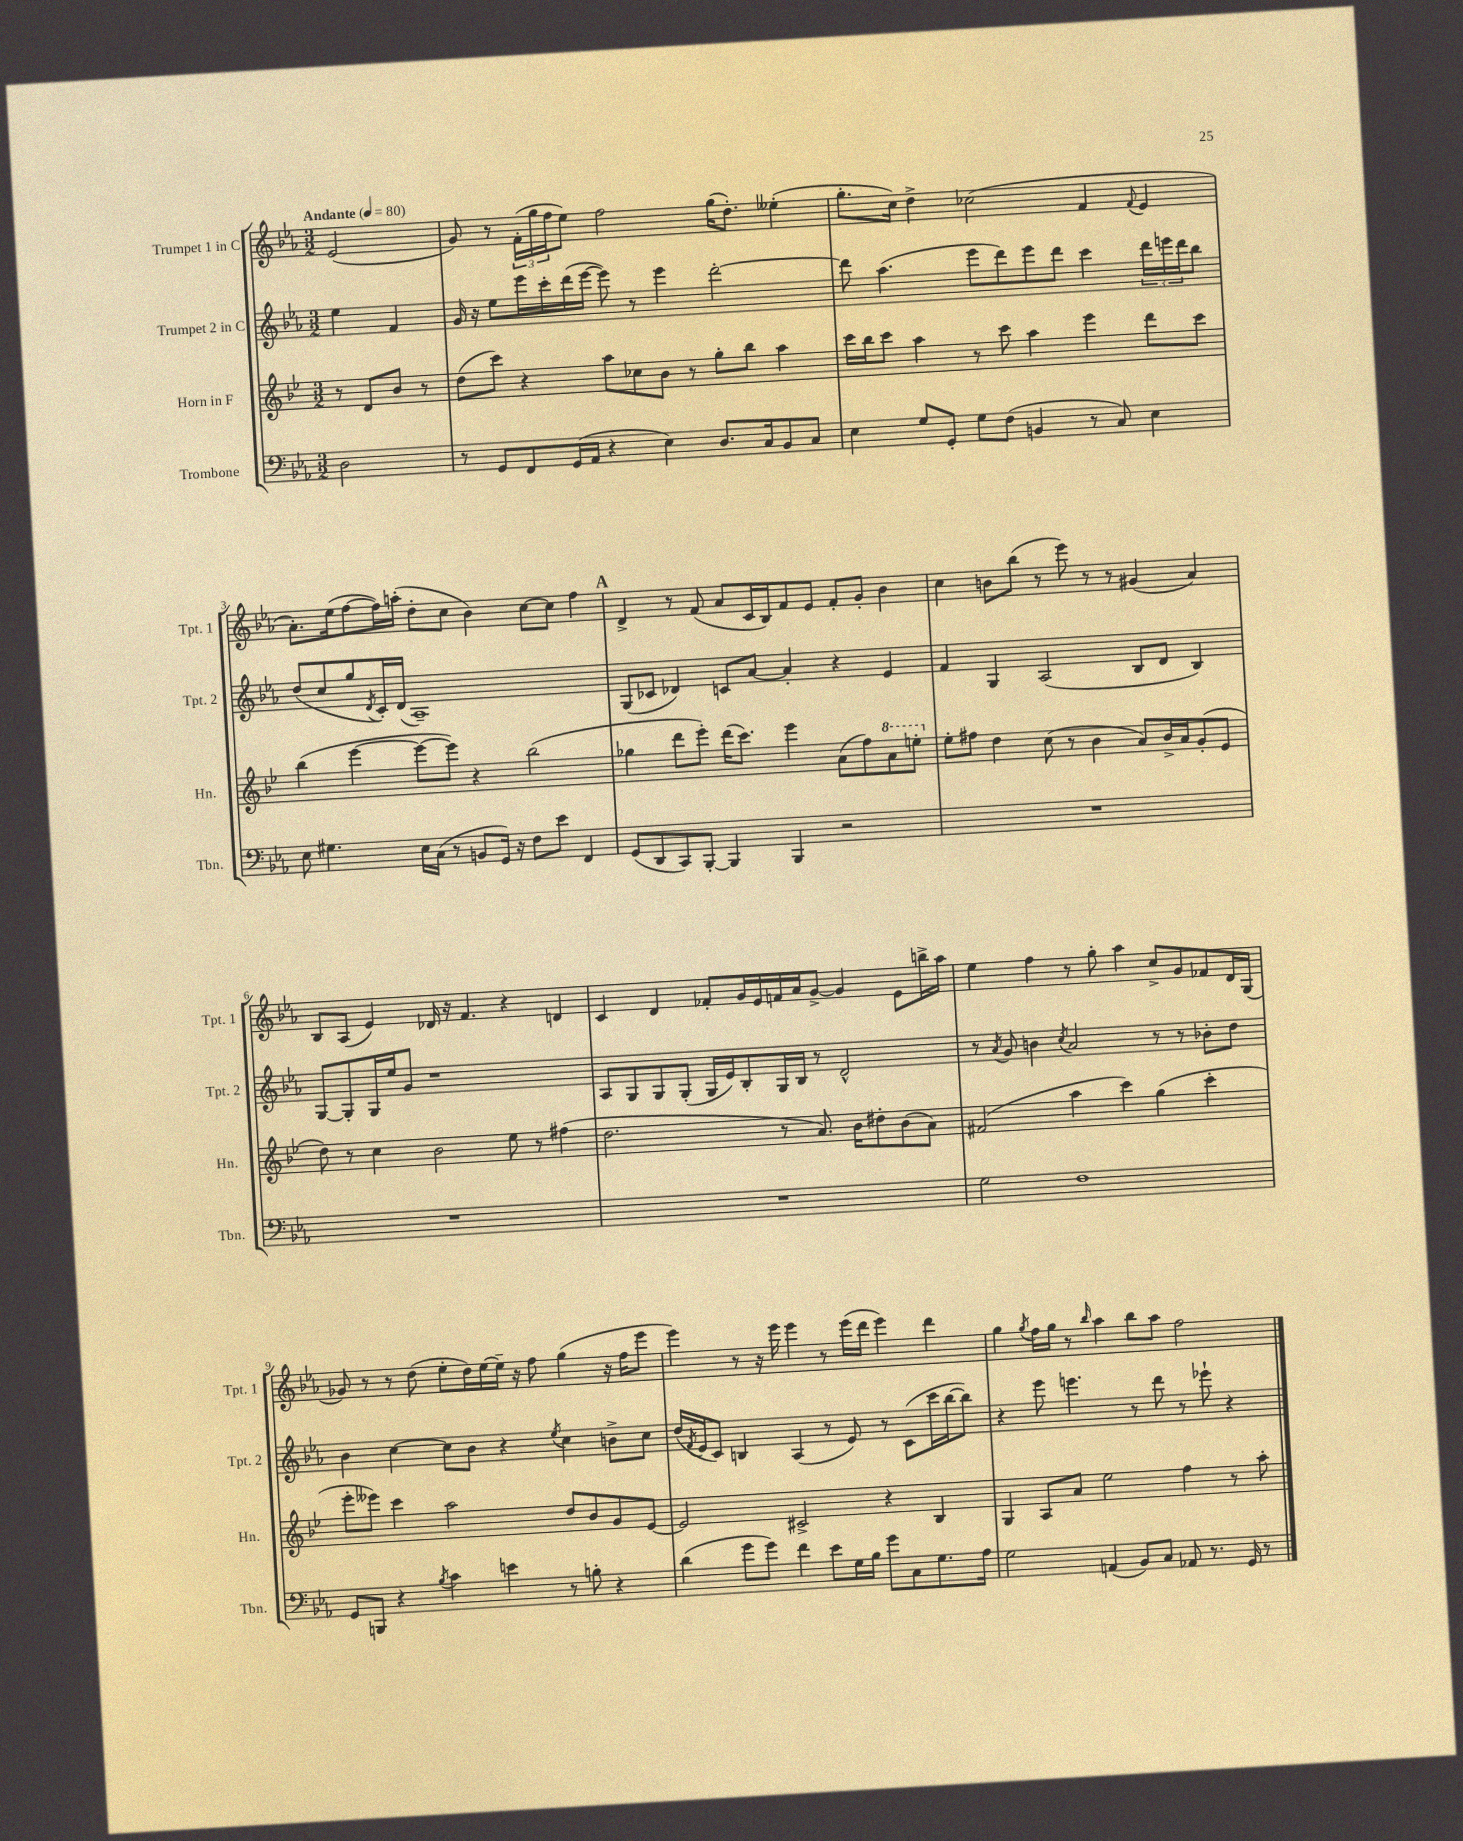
<<
\new StaffGroup <<
\new Staff = "s0" \with { instrumentName = "Trumpet 1 in C" shortInstrumentName = "Tpt. 1" } {
    \clef treble \key ees \major \numericTimeSignature \time 3/2 \partial 2 \tempo "Andante" 4 = 80
    ees'2( |
    g'8) r8 \tuplet 3/2 { f'16-.( g''16 f''16 } ees''8) f''2 g''16( d''8.-.) eeses''4-.( |
    g''8.-. c''16) d''4-> ces''2( f'4 \appoggiatura { f'8 } ees'4 |
    aes'8.-.) ees''16( f''8~ f''16) a''16-.( d''8-. c''8 bes'4) c''8~ c''8 f''4 |
    \mark \markup { \bold "A" } d'4-> r8 f'8( aes'8 c'16 bes16) f'8 ees'8 f'8-. g'8-. bes'4 |
    c''4 b'8 bes''8( r8 ees'''8) r8 r8 gis'4( aes'4) |
    bes8 aes8( ees'4) des'16 r16 f'4. r4 d'4 |
    c'4 d'4 fes'8-. g'16 ees'16 f'16 aes'16 g'8~-> g'4 ees'8 b''16-> aes''16 |
    ees''4 f''4 r8 g''8-. aes''4 c''8-> g'8 fes'8 d'16 g16( |
    ges'8) r8 r8 d''8( ees''8-. d''16) ees''16~ ees''16-- r16 f''8 g''4( r16 f''16 ees'''8 |
    ees'''4) r8 r16 ees'''16 ees'''4 r8 ees'''16( d'''16 ees'''4) d'''4 |
    g''4 \acciaccatura { g''8 } f''16 g''16 r8 \grace { bes''16 } aes''4 bes''8 aes''8 f''2 \bar "|." |
}
\new Staff = "s1" \with { instrumentName = "Trumpet 2 in C" shortInstrumentName = "Tpt. 2" } {
    \clef treble \key ees \major \numericTimeSignature \time 3/2 \partial 2
    ees''4 f'4 |
    g'16 r16 ees''8 ees'''16 c'''16-. d'''16( ees'''16~ ees'''8) r8 ees'''4 d'''2~-. |
    d'''8 aes''4.( ees'''8 d'''8) ees'''8 d'''8 c'''4 \tuplet 3/2 { d'''16 e'''16 d'''16 } bes''8 |
    d''8( c''8 g''8 \acciaccatura { d'8 } c'16-.) d'16( aes1--) |
    \mark \markup { \bold "A" } g8( ces'8 des'4) c'8 aes'8~ aes'4-. r4 ees'4 |
    f'4 g4 aes2( bes8 d'8 bes4) |
    g8~ g8-. g16 ees''16 g'8 r1 |
    aes8 g8 g8 g8-.( g16 ees'16) bes8-. g16 bes16 r8 d'2-^ |
    r8 \acciaccatura { aes'8 } g'8 b'4 \acciaccatura { c''8 } aes'2 r8 r8 bes'8-. d''8 |
    bes'4 c''4~ c''8 bes'8 r4 \acciaccatura { ees''8 } c''4 b'8-> c''8 |
    d''16( \acciaccatura { f'8 } ees'16 c'8) b4 aes4( r8 ees'8) r8 c'8( c'''16 bes''16~ bes''8) |
    r4 ees'''8 e'''4. r8 d'''8 r8 ees'''8-! r4 \bar "|." |
}
\new Staff = "s2" \with { instrumentName = "Horn in F" shortInstrumentName = "Hn." } {
    \clef treble \key bes \major \numericTimeSignature \time 3/2 \partial 2
    r8 d'8 bes'8 r8 |
    d''8( c'''8) r4 a''8 ces''8 bes'8 r8 g''8-. bes''8 a''4 |
    c'''16 bes''16 c'''8 a''4 r8 c'''8 a''4 ees'''4 d'''8 c'''8 |
    bes''4( ees'''4~ ees'''8~ ees'''8) r4 bes''2( |
    \mark \markup { \bold "A" } ges''4 d'''8 ees'''8-.) d'''16( c'''8.) ees'''4 a'8( f''8) \ottava #1 a''8 e'''8-. \ottava #0 |
    ees''8-. fis''8 d''4 c''8( r8 bes'4 a'8) bes'16-> a'16 g'8-.( ees'8 |
    d''8) r8 c''4 bes'2 ees''8 r8 fis''4( |
    d''2. r8 a'8.) bes'16 dis''8-. bes'8( a'8) |
    fis'2( a''4 c'''4) g''4( c'''4-. |
    ees'''8-. eeses'''8) c'''4 a''2 d''8 bes'8 g'8 ees'8~ |
    ees'2 cis'2-> r4 bes4 |
    g4 a8 a'8 ees''2 f''4 r8 a''8-. \bar "|." |
}
\new Staff = "s3" \with { instrumentName = "Trombone" shortInstrumentName = "Tbn." } {
    \clef bass \key ees \major \numericTimeSignature \time 3/2 \partial 2
    d2 |
    r8 g,8 f,8 g,16( aes,16 r4 ees4) d8. c16 bes,8 c8 |
    ees4 g8 g,8-. g8 f8( b,4 r8 c8) ees4 |
    ees8 gis4. ees16 c16( r8 b,8 g,16) r16 f8 ees'8 f,4 |
    \mark \markup { \bold "A" } g,8( d,8 c,8) bes,,8~-. bes,,4 bes,,4 r2 |
    R1. |
    R1. |
    R1. |
    g2 f1 |
    g,8 b,,8 r4 \acciaccatura { bes8 } c'4 e'4 r8 b8-. r4 |
    d'4( g'8 g'8) f'4 ees'8 g16 bes16 g'8 c8 g8. aes16 |
    g2 a,4( bes,8) c8 aes,8 r8. g,16 r8 \bar "|." |
}
>>
>>
